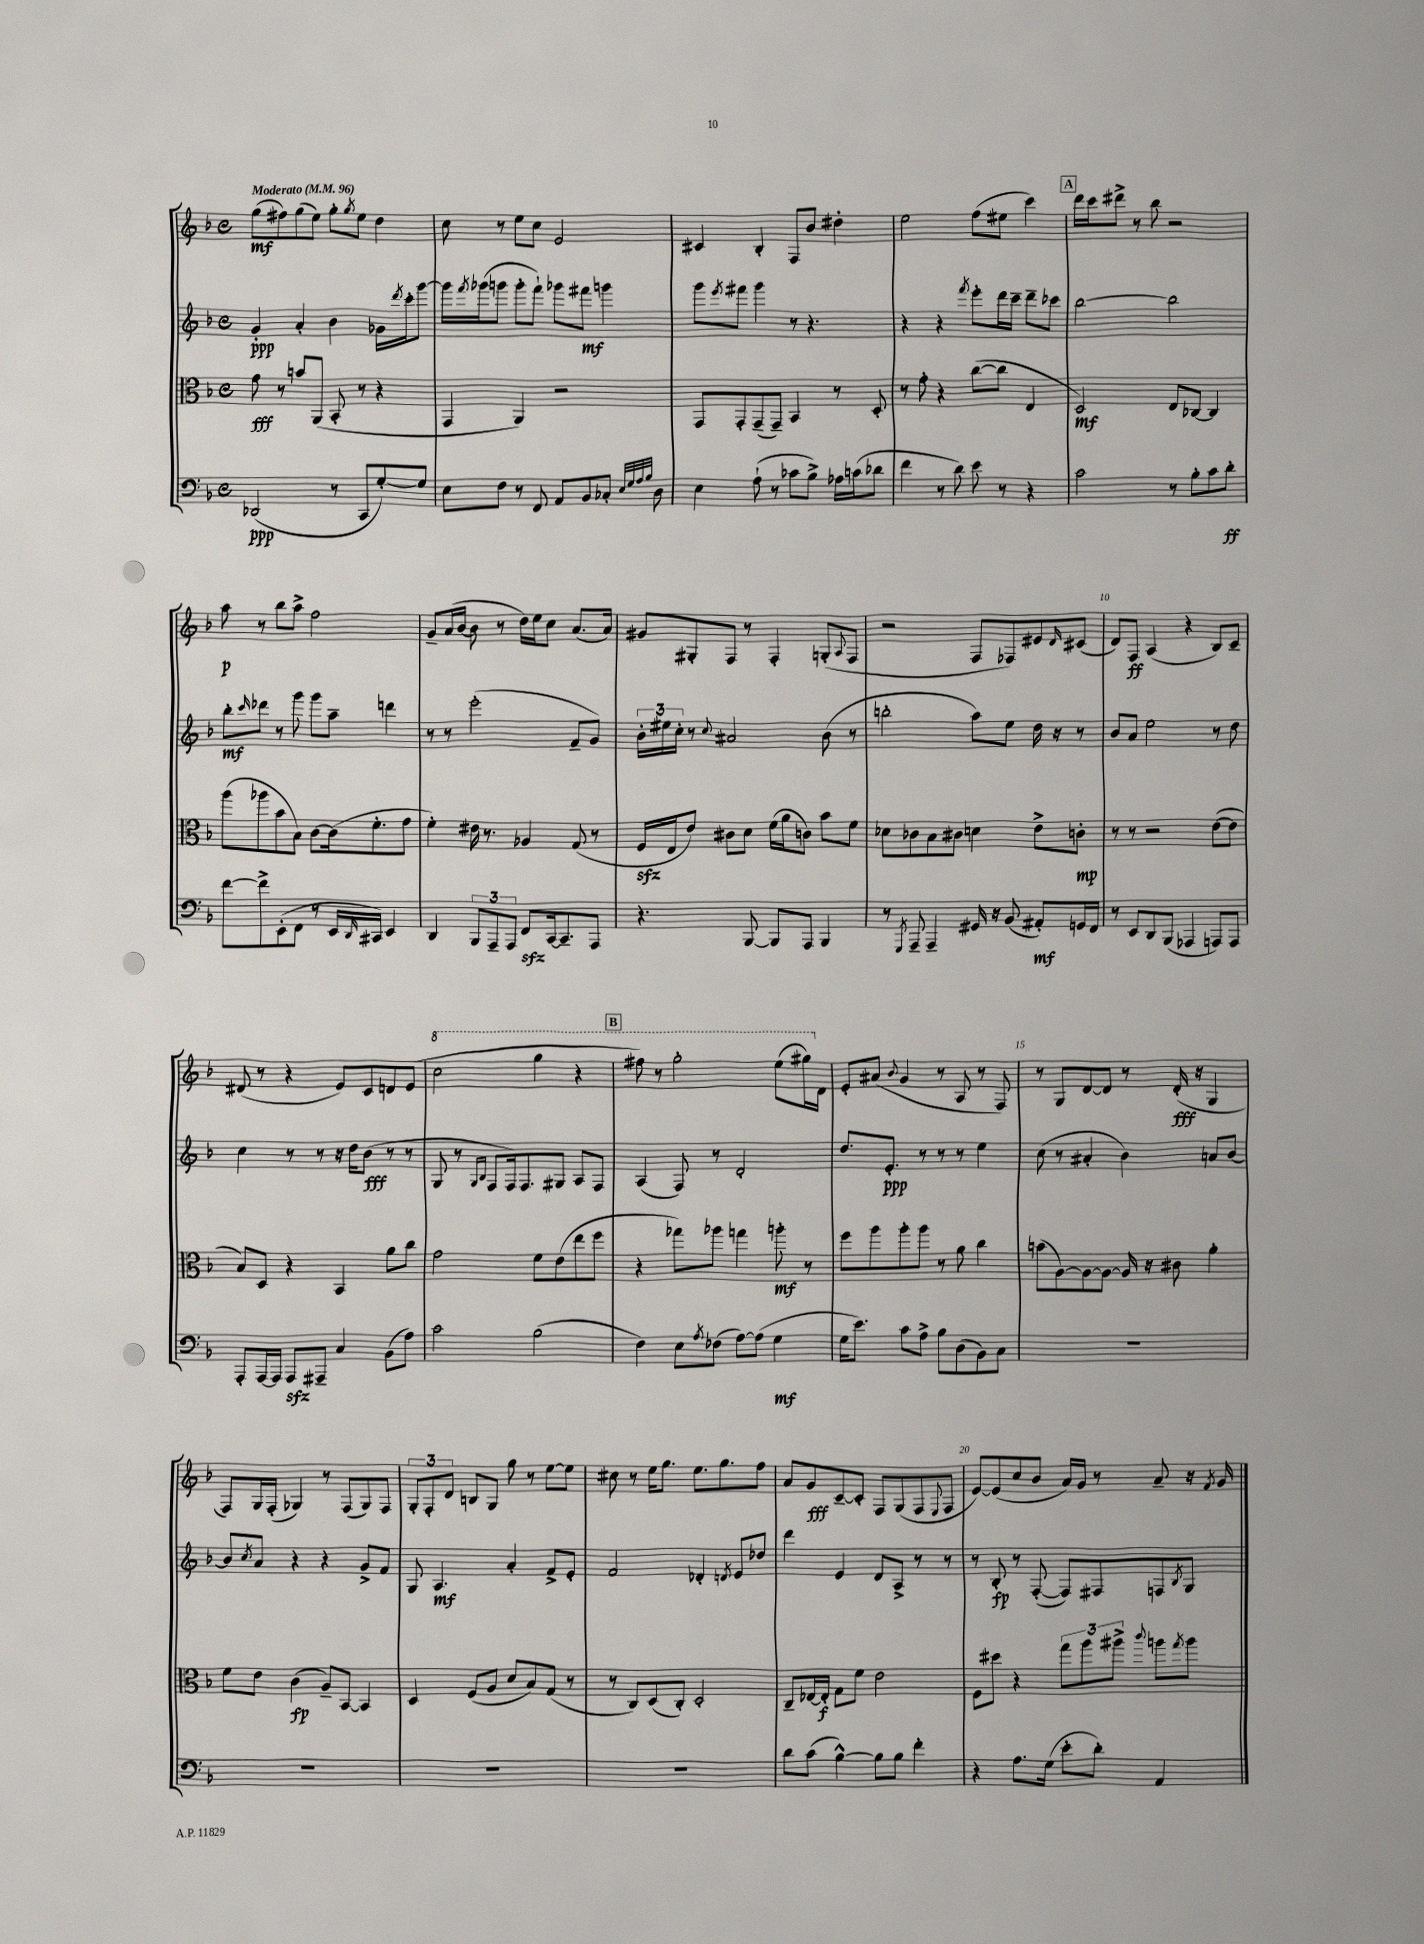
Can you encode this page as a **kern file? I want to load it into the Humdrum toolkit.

**kern	**kern	**kern	**kern
*staff4	*staff3	*staff2	*staff1
*clefF4	*clefC3	*clefG2	*clefG2
*k[b-]	*k[b-]	*k[b-]	*k[b-]
*M4/4	*M4/4	*M4/4	*M4/4
*met(c)	*met(c)	*met(c)	*met(c)
*MM96	*MM96	*MM96	*MM96
(2DD-	8g	4g'	(8gg
.	8r	.	8ff#)
.	8b	4a'	(8gg
.	(8AA	.	8ee)
8r	8BB-'	4b-	8gg'
.	.	.	8qgg
8CC	8r	.	8ee
[8G')	4r	16g-	4dd
.	.	8qddd	.
.	.	16ccc'	.
8G]	.	[8ggg	.
=	=	=	=
8E	4GG	16ggg]	8cc
.	.	8qfff	.
.	.	(16ggg-	.
8F	.	8ggg	8r
8r	4AA)	8ggg'	8ee
8FF	.	8fff`)	8cc
8AA	2r	8ggg-	2e
8BB-	.	8fff#	.
8C-'	.	4ggg	.
32qqE	.	.	.
32qqG	.	.	.
32qqA	.	.	.
32qqB-	.	.	.
8D	.	.	.
=	=	=	=
4E	8GG	8ggg	4c#
.	.	8qeee	.
.	8GG'	8fff#	.
(8A`	(8GG~	4ggg	4B-'
8r	8GG~)	.	.
8c-	4BB-	8r	8F
8B-^)	.	4.r	8b-
16A-	8r	.	4dd#'
(16c	.	.	.
8d-	8D'	.	.
=	=	=	=
4f	8r	4r	2ee
.	8g'	.	.
8r	4r	4r	.
8d)	.	.	.
.	.	8qfff	.
8e	([8cc	8eee'	(8ff
8r	8cc]	16ddd	8ee#
.	.	16ccc~	.
4r	4E	8ddd~	4ccc)
.	.	8ccc-	.
=	=	=	=
2c	2D)	[2bb-	16ddd
.	.	.	16ccc
.	.	.	8ddd#^
.	.	.	8r
.	.	.	8bb-
8r	8E	2bb-]	2r
8B-'	[8C-	.	.
8c	4C-]	.	.
8d'	.	.	.
=	=	=	=
[8f	(8aa	8bb-'	8aa
.	.	16qqccc	.
8f^]	8aa-	8ddd-	8r
(8EE'	8b-	8r	8bb-
8FF	8B-)	8ggg	8aa^
8r	[8c	8ggg	2ff
16EE	(16c]	8aa~	.
16qqDD	.	.	.
16CC#)	8.f'	.	.
4EE	.	4ddd	.
.	8g	.	.
=	=	=	=
4DD	4f')	8r	8g~
.	.	8r	(16a
.	.	.	[16b-
12BBB-	16e#	(2eee'	8b-]
.	8.r	.	.
12AAA~	.	.	.
.	.	.	8r
12AAA	.	.	.
8FF	4A-	.	16dd)
.	.	.	16ee
[16CC	.	.	8cc
8.CC~]	.	.	.
.	(8G	8f~	(8.a
8AAA	8r	8g)	.
.	.	.	16a)
=	=	=	=
4.r	16F	24b-'	8g#
.	.	24ee#	.
.	16E	.	.
.	.	24cc'	.
.	8e)	8r	8G#'
.	.	8qqcc	.
.	8c#	2a#	8F
[8BBB-	8d	.	8r
8BBB-]	(16f	.	4F'
.	16a	.	.
8AAA	8c)	.	.
4BBB-	8b-	(8b-	(8G'
.	.	.	8qqA
.	8f	8r	8F
=	=	=	=
8r	8d-	2bb'	2r
8qGGG	.	.	.
8AAA~	8c-	.	.
4AAA~	8B-	.	.
.	8c#	.	.
16GG#	4d	8aa)	8F
16r	.	.	.
(8BB-	.	8ee	8F-)
8AA#')	8e^	16dd	8e#
.	.	16r	.
.	.	.	16qqd
16GG	8c'	8r	(8c#
16FF	.	.	.
=	=	=	=
8r	8r	8b-	8d)
8EE	8r	8a	8F
8DD	2r	2ee	(4A
(8BBB-	.	.	.
4AAA-	.	.	4r
8AAA)	([8e	8r	8B-)
8AAA	8e]	8dd	8c~
=	=	=	=
8AAA'	8B-)	4cc	(8d#
[16AAA	8D	.	8r
16AAA]	.	.	.
8AAA	4r	8r	4r
8AAA#~	.	8r	.
4C	4BB-	16r	8e)
.	.	16dd	.
.	.	(8b-	8c
(8BB-	8a	8r	8d
8A)	8cc	8r	(8e
=	=	=	=
2c	2g	8G	2ccc
.	.	8r	.
.	.	16qqG	.
.	.	16qqB-	.
.	.	8F	.
.	.	16F)	.
.	.	8.F	.
(2B-	8f	.	4ggg
.	(8e	8G#	.
.	8ee	8A	4r
.	8ff	8F	.
=	=	=	=
4F)	4r	(4A	8fff#)
.	.	.	8r
8E	8gg-)	8F)	2ggg'
8qA	.	.	.
(8F-	8aa-	8r	.
[8A)	4gg	2d'	.
(8A]	.	.	.
4G	8aa'	.	(8eee
.	8r	.	16ggg#)
.	.	.	16d
=	=	=	=
16G	8ff	8.dd	8e'
8.e)	.	.	.
.	8aa	.	(8a#
.	.	8.e'	.
.	.	.	8qqb-
8c	8aa'	.	4g
8A^	8aa	8r	.
8B-	8r	8r	8r
(8D	8a	8r	8A
8BB-)	4cc	4ee	8r
8C	.	.	8F)
=	=	=	=
1r	(8b	(8cc	8r
.	[8A)	8r	8G
.	8A_	4a#'	[8d
.	8A_	.	8d]
.	16A]	4b-)	8r
.	16r	.	.
.	8c#	.	(16d'
.	.	.	16r
.	4a'	8a	4G
.	.	[8b-	.
=	=	=	=
1r	8f	8b-]	8F)
.	.	8qcc	.
.	8e	8a	16G
.	.	.	(16F'
.	(4c	4r	4G-)
.	8A~)	4r	8r
.	[8BB-	.	(8F
.	4BB-]	8g^	8G-)
.	.	8f	8F
=	=	=	=
1r	4D	8G	12G'
.	.	.	12F'
.	.	4.A	.
.	.	.	12d
.	(8F	.	8B
.	8A	.	8G
.	8d	4a'	8gg
.	8B-)	.	8r
.	(8G	8f^	[8ee
.	8r	8e'	8ee]
=	=	=	=
1r	8r	2f	8cc#
.	8C)	.	8r
.	(8D	.	16ee
.	.	.	8.gg
.	8C')	.	.
.	2D'	4d-'	8.ee
.	.	.	8.gg
.	.	8qd	.
.	.	8e	.
.	.	8dd-	8ff
=	=	=	=
8d	8C~	4ddd	8a
(8c	[16E-	.	8g
.	16E-']	.	.
[4B-^^)	8G	4e	[8c~
.	8f	.	8c']
8B-]	2e	8d	8F
8B-	.	8A^	(8G
4f'	.	8r	8F
.	.	.	8qqE
.	.	8r	8F
=	=	=	=
4r	8F	8r	[8e)
.	8dd#	8B-'	(8e]
8.A	4r	8r	8cc
.	.	([8F'	8b-
(16G	.	.	.
8e'	12gg	8F])	16a)
.	.	.	16g
.	12aa	.	.
8d')	.	8F#	8r
.	12aa#^	.	.
.	8qqccc	.	.
4AA	8aa	8F	8a~
.	8qgg	8qB-	.
.	8aa	8G	16r
.	.	.	8qf
.	.	.	16g
==	==	==	==
*-	*-	*-	*-
